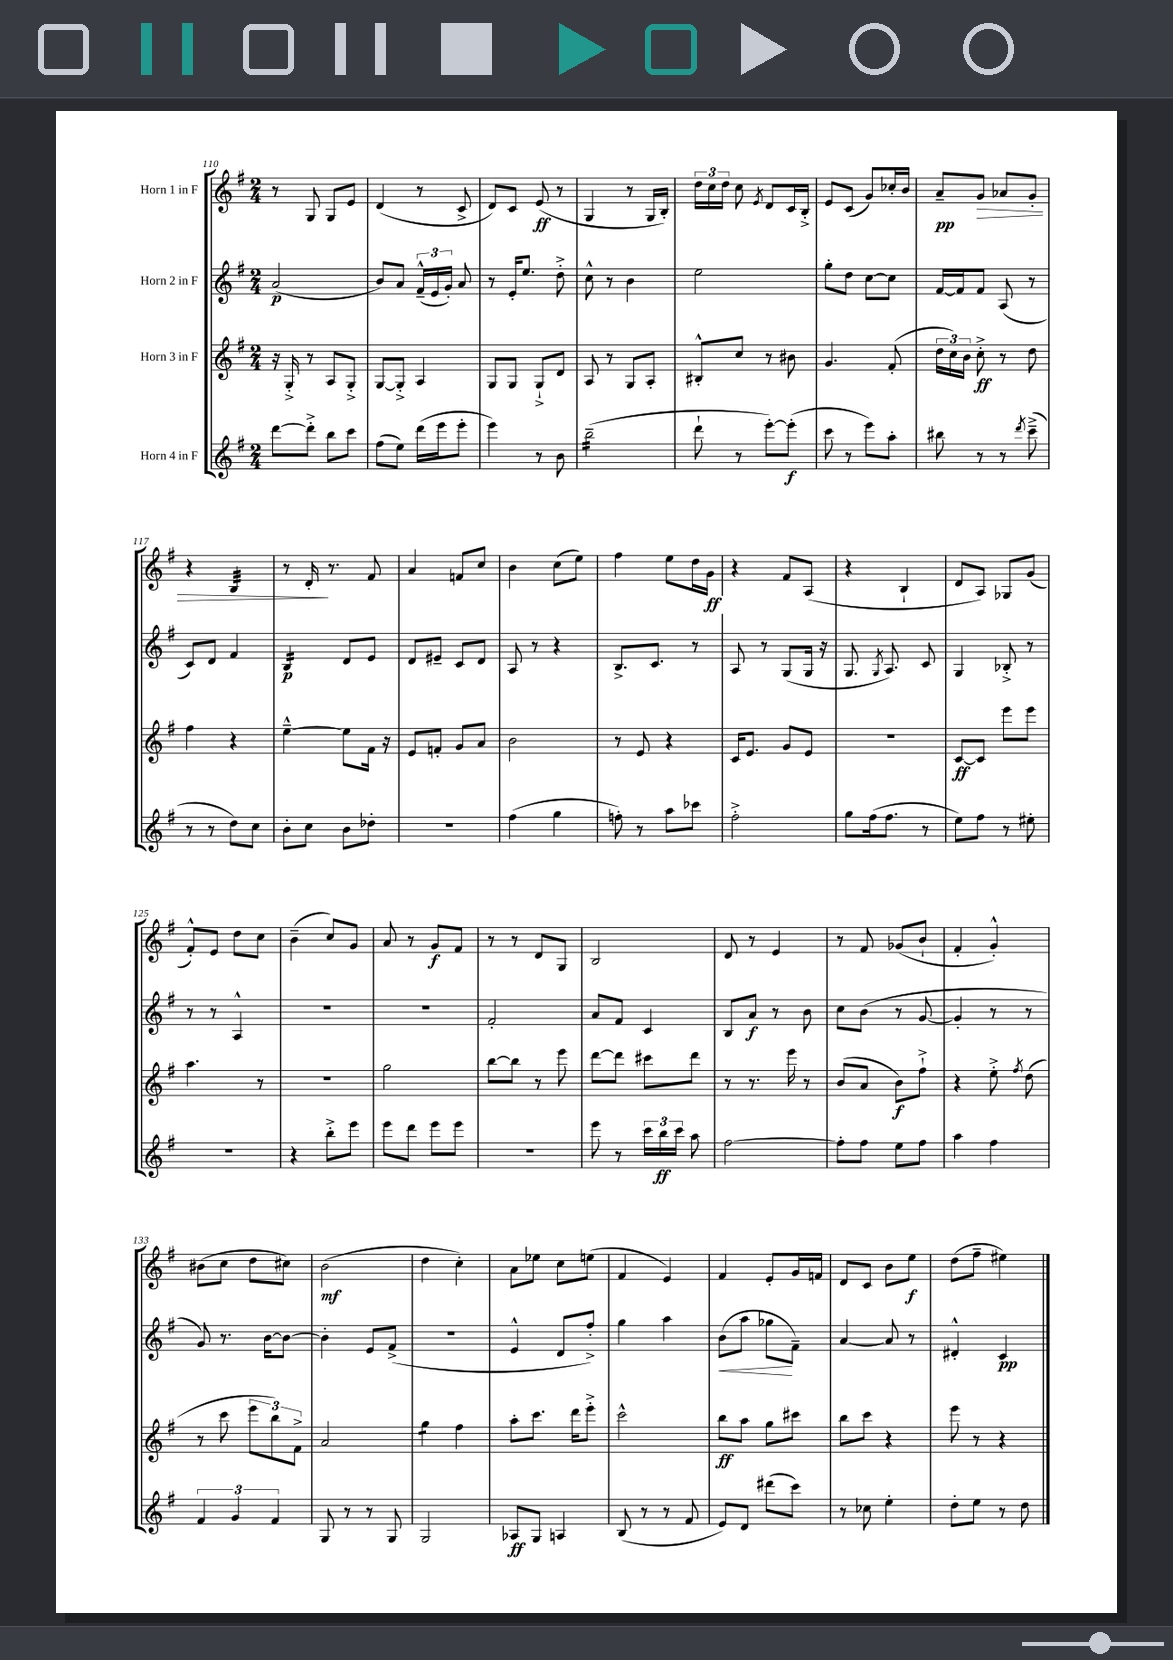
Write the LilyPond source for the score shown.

<<
\new StaffGroup <<
\new Staff = "s0" \with { instrumentName = "Horn 1 in F" } {
    \clef treble \key g \major \numericTimeSignature \time 2/4
    \autoBeamOff r8 g8 g8[ e'8] |
    d'4( r8 c'8-> |
    d'8[) c'8] e'8\ff( r8 |
    g4 r8 g16[ b16]-.) |
    \tuplet 3/2 { d''16[ c''16 d''16] } c''8 \acciaccatura { e'8 } d'8[ c'16 b16]-.-> |
    e'8[ c'8]( g'8[) ces''16-. b'16] |
    a'8[--\pp g'8]\> aes'8[ g'8]-. |
    r4 b4:32 |
    r8 d'16-.\! r8. fis'8 |
    a'4 f'8[ c''8] |
    b'4 c''8[( e''8]) |
    fis''4 e''8[ d''16 g'16]\ff |
    r4 fis'8[ a8]( |
    r4 b4-! |
    d'8[ a8]) ges8[ g'8]( |
    fis'8[-.-^) e'8] d''8[ c''8] |
    b'4--( c''8[) g'8] |
    a'8 r8 g'8[\f fis'8] |
    r8 r8 d'8[ g8] |
    b2 |
    d'8 r8 e'4 |
    r8 fis'8 ges'8[( b'8]-! |
    fis'4-. g'4-.-^) |
    bis'8[( c''8] d''8[ cis''8]) |
    b'2\mf( |
    d''4 c''4-.) |
    a'8[ ees''8] c''8[ e''8]( |
    fis'4 e'4) |
    fis'4 e'8[-. g'16 f'16] |
    d'8[ c'8] b'8[ e''8]\f |
    d''8[( fis''8]-- eis''4) \bar "|." |
}
\new Staff = "s1" \with { instrumentName = "Horn 2 in F" } {
    \clef treble \key g \major \numericTimeSignature \time 2/4
    \autoBeamOff a'2\p( |
    b'8[) a'8] \tuplet 3/2 { fis'16[---^( e'16 g'16]-.) } a'8 |
    r8 e'16[-. e''8.] d''8-.-> |
    c''8-^ r8 b'4 |
    e''2 |
    g''8[-. d''8] c''8[~ c''8] |
    fis'16[~ fis'16 fis'8] a8( r8 |
    c'8[) d'8] fis'4 |
    b4:16\p d'8[ e'8] |
    d'8[ eis'8]-- c'8[ d'8] |
    a8 r8 r4 |
    b8.[-> c'8.] r8 |
    a8 r8 g8[( g16] r16 |
    g8. \acciaccatura { g8 } a8.) c'8 |
    g4 bes8-.-> r8 |
    r8 r8 a4-^ |
    R2 |
    R2 |
    fis'2-. |
    a'8[ fis'8] c'4 |
    b8[ a'8]\f r8 b'8 |
    c''8[ b'8]( r8 g'8~ |
    g'4-. r8 r8 |
    g'8) r8. b'16[~ b'8]~ |
    b'4-. e'8[ fis'8]->( |
    R2 |
    e'4-^ d'8[ fis''8]-.->) |
    g''4 a''4 |
    b'8[\<( a''8] ges''8[\! fis'8]--) |
    a'4~ a'8 r8 |
    dis'4-.-^ c'4\pp \bar "|." |
}
\new Staff = "s2" \with { instrumentName = "Horn 3 in F" } {
    \clef treble \key g \major \numericTimeSignature \time 2/4
    \autoBeamOff r16 g16-.-> r8 a8[ g8]-.-> |
    g8[~ g8]-.-> a4 |
    g8[ g8] g8[-!-> d'8] |
    a8 r8 g8[ a8]-. |
    bis8[-.-^ c''8] r8 bis'8 |
    g'4. fis'8-.( |
    \tuplet 3/2 { d''16[ c''16) b'16] } c''8-.->\ff r8 d''8 |
    fis''4 r4 |
    e''4~---^ e''8[ fis'16] r16 |
    e'8[ f'8]-. g'8[ a'8] |
    b'2 |
    r8 e'8 r4 |
    c'16[ e'8.] g'8[ e'8] |
    R2 |
    c'8[~\ff c'8] e'''8[ e'''8] |
    a''4. r8 |
    r2 |
    g''2 |
    b''8[~ b''8] r8 e'''8 |
    d'''8[~ d'''8] cis'''8[ d'''8] |
    r8 r8. e'''16 r8 |
    b'8[( a'8] b'8[\f) fis''8]-!-> |
    r4 e''8-.-> \acciaccatura { fis''8 } d''8( |
    r8 c'''8 \tuplet 3/2 { e'''8[ b''8) fis'8]-> } |
    a'2 |
    g''4:8 fis''4 |
    a''8[-. c'''8.] d'''16[ e'''8]-.-> |
    c'''2-^ |
    b''8[\ff a''8] g''8[ cis'''8] |
    b''8[ c'''8] r4 |
    e'''8 r8 r4 \bar "|." |
}
\new Staff = "s3" \with { instrumentName = "Horn 4 in F" } {
    \clef treble \key g \major \numericTimeSignature \time 2/4
    \autoBeamOff d'''8[~ d'''8]-.-> b''8[ c'''8] |
    fis''8[( e''8]) d'''16[( e'''16 e'''8]-. |
    e'''4) r8 b'8 |
    b''2:16--( |
    d'''8-! r8 e'''8[~-.) e'''8]-.\f( |
    c'''8 r8 e'''8[) a''8]-. |
    bis''8 r8 r8 \acciaccatura { d'''8 } c'''8--->( |
    r8 r8 d''8[) c''8] |
    b'8[-. c''8] b'8[ des''8]-. |
    r2 |
    fis''4( g''4 |
    f''8-.) r8 a''8[ ces'''8] |
    fis''2-.-> |
    g''8[ fis''16( fis''8.] r8 |
    e''8[) fis''8] r8 eis''8-. |
    R2 |
    r4 b''8[-.-> e'''8] |
    e'''8[ d'''8] e'''8[ e'''8] |
    R2 |
    e'''8 r8 \tuplet 3/2 { c'''16[ b''16\ff c'''16] } a''8 |
    fis''2~ |
    fis''8[-. fis''8] e''8[ fis''8] |
    a''4 fis''4 |
    \tuplet 3/2 { fis'4 g'4 fis'4 } |
    g8 r8 r8 g8 |
    g2 |
    aes8[\ff g8] a4 |
    b8( r8 r8 fis'8 |
    e'8[) d'8] dis'''8[( c'''8]) |
    r8 ces''8 e''4-. |
    d''8[-. e''8] r8 d''8 \bar "|." |
}
>>
>>
\layout { \context { \Score currentBarNumber = #110 } }
